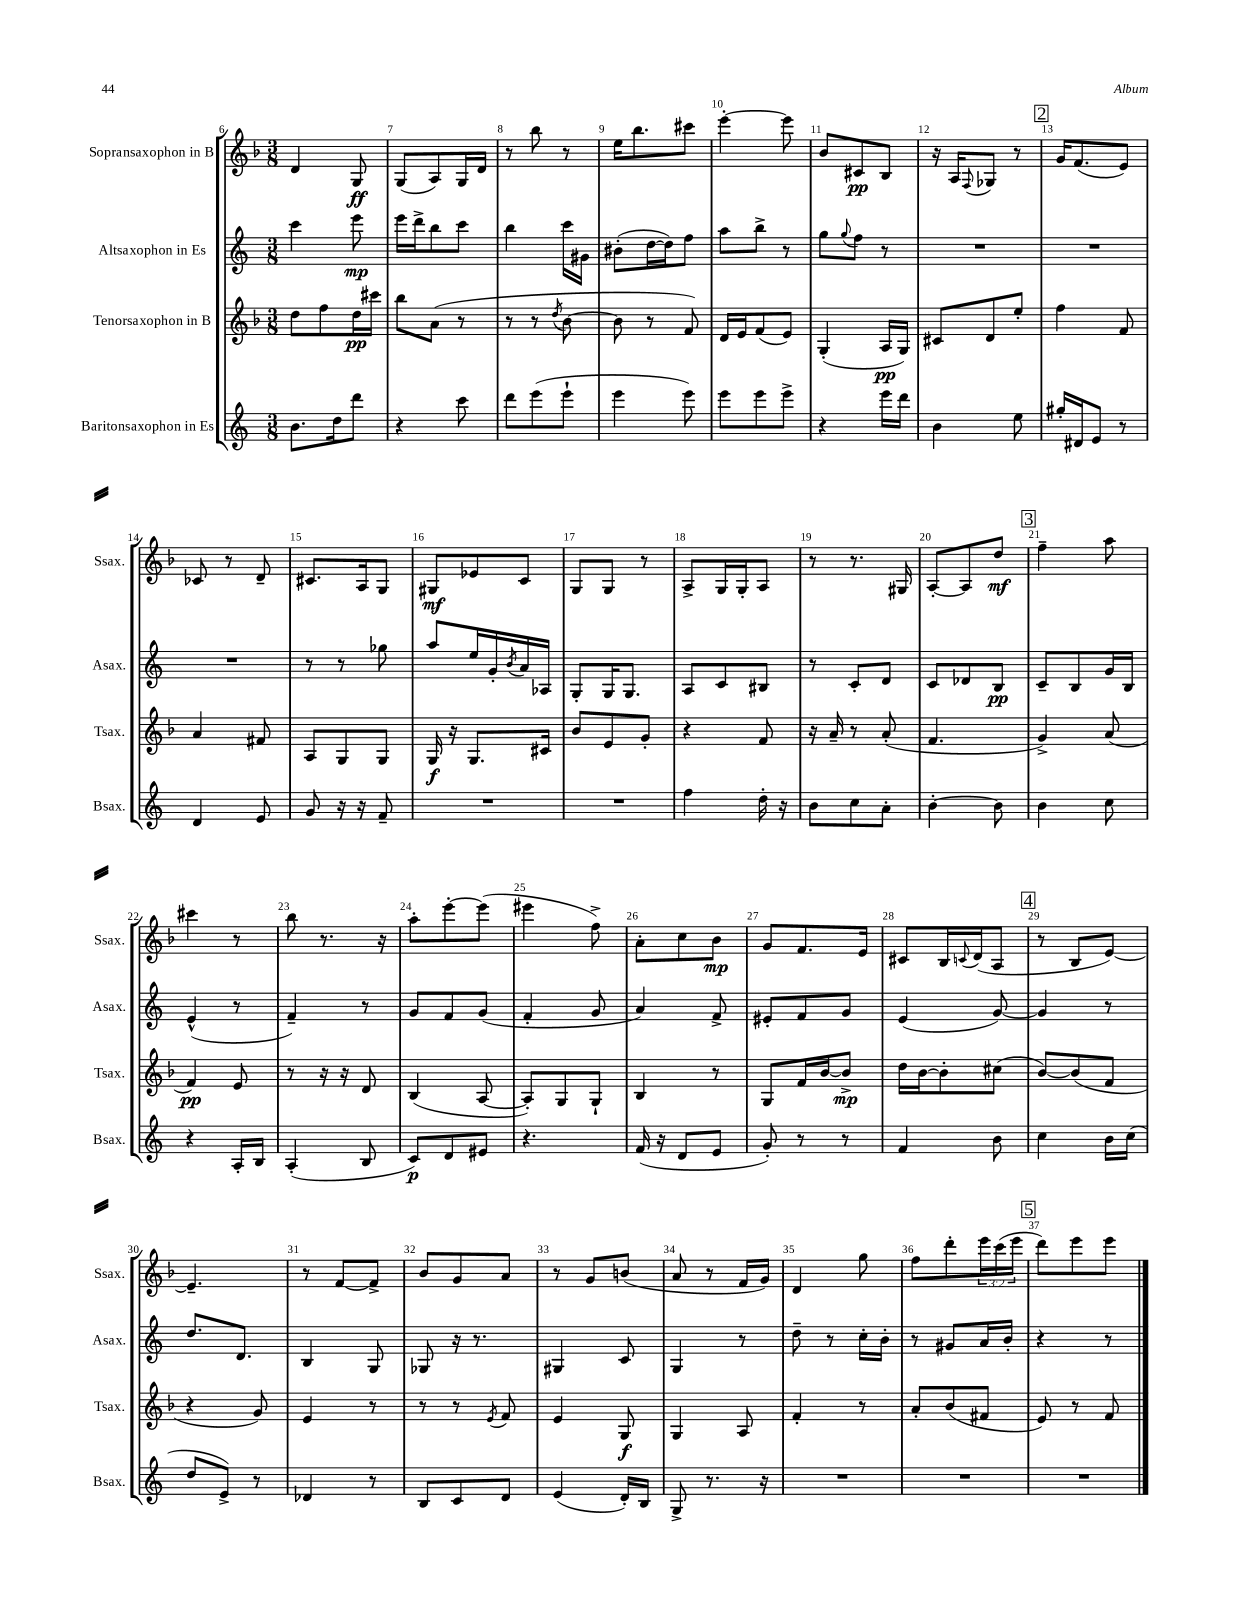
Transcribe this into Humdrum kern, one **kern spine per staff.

**kern	**kern	**kern	**kern
*staff4	*staff3	*staff2	*staff1
*clefG2	*clefG2	*clefG2	*clefG2
*k[]	*k[b-]	*k[]	*k[b-]
*M3/8	*M3/8	*M3/8	*M3/8
8.b	8dd	4ccc	4d
.	8ff	.	.
16dd	.	.	.
8ddd	16dd	8eee	8G
.	16ccc#	.	.
=	=	=	=
4r	8bb-	16eee	(8G
.	.	16ddd^	.
.	(8a	8bb	8A)
8ccc	8r	8ccc	16G
.	.	.	16d
=	=	=	=
8ddd	8r	4bb	8r
(8eee	8r	.	8bb-
.	8qdd	.	.
8eee`	[8b-	16ccc	8r
.	.	16g#	.
=	=	=	=
4eee	8b-]	(8b#'	16ee
.	.	.	8.bb-
.	8r	[16dd	.
.	.	16dd])	.
8eee)	8f)	8ff	8ccc#
=	=	=	=
8eee	16d	8aa	[4eee'
.	16e	.	.
8eee	(8f	8bb^	.
8eee^	8e)	8r	8eee]
=	=	=	=
4r	(4G'	8gg	8b-
.	.	8qqgg	.
.	.	8ff	8c#
16eee	16A	8r	8B-
16ddd	16G)	.	.
=	=	=	=
4b	8c#	4.r	16r
.	.	.	16A
.	.	.	8qqF
.	8d	.	8G-
8ee	8ee'	.	8r
=	=	=	=
16gg#'	4ff	4.r	16g
16d#	.	.	(8.f
8e	.	.	.
8r	8f	.	8e)
=	=	=	=
4d	4a	4.r	8c-
.	.	.	8r
8e	8f#	.	8d~
=	=	=	=
8g	8A	8r	8.c#
16r	8G	8r	.
16r	.	.	16A
8f~	8G	8gg-	8G
=	=	=	=
4.r	16G	8aa	8G#
.	16r	.	.
.	8.G	16ee	8e-
.	.	16g'	.
.	.	8qb	.
.	.	16a	8c
.	16c#	16A-	.
=	=	=	=
4.r	8b-	8G'	8G
.	8e	16G	8G
.	.	8.G	.
.	8g'	.	8r
=	=	=	=
4ff	4r	8A	8A^
.	.	8c	16G
.	.	.	16G'
16dd'	8f	8B#	8A
16r	.	.	.
=	=	=	=
8b	16r	8r	8r
.	16a~	.	.
8cc	8r	8c'	8.r
8a'	(8a'	8d	.
.	.	.	16G#
=	=	=	=
[4b'	4.f	8c	[8A'
.	.	8d-	8A]
8b]	.	8B	8dd
=	=	=	=
4b	4g^)	8c~	4ff~
.	.	8B	.
8cc	(8a	16g	8aa
.	.	16B	.
=	=	=	=
4r	4f)	(4e^^	4ccc#
16A'	8e	8r	8r
16B	.	.	.
=	=	=	=
(4A'	8r	4f~)	8bb-
.	16r	.	8.r
.	16r	.	.
8B	8d	8r	.
.	.	.	16r
=	=	=	=
8c)	(4B-	8g	8aa'
8d	.	8f	[8eee'
8e#	[8A	(8g	(8eee]
=	=	=	=
4.r	8A'])	4f'	4eee#
.	8G	.	.
.	8G`	8g	8ff^)
=	=	=	=
(16f	4B-	4a)	8a'
16r	.	.	.
8d	.	.	8cc
8e	8r	8f^	8b-
=	=	=	=
8g')	8G	8e#'	8g
8r	16f	8f	8.f
.	[16b-	.	.
8r	8b-^]	8g	.
.	.	.	16e
=	=	=	=
4f	16dd	(4e	8c#
.	[16b-	.	.
.	8b-']	.	16B-
.	.	.	8qqc
.	.	.	(16d
8b	(8cc#	[8g)	8A
=	=	=	=
4cc	[8b-)	4g]	8r
.	(8b-]	.	8B-
16b	8f	8r	[8e)
(16cc	.	.	.
=	=	=	=
8dd	4r	8.dd	4.e~]
8e^)	.	.	.
.	.	8.d	.
8r	8g)	.	.
=	=	=	=
4d-	4e	4B	8r
.	.	.	[8f
8r	8r	8G	8f^]
=	=	=	=
8B	8r	8G-	8b-
8c	8r	16r	8g
.	.	8.r	.
.	8qe	.	.
8d	8f	.	8a
=	=	=	=
(4e	4e	4G#	8r
.	.	.	8g
16d')	8G	8c	(8b
16B	.	.	.
=	=	=	=
8G^	4G	4G	8a
8.r	.	.	8r
.	8A	8r	16f
16r	.	.	16g)
=	=	=	=
4.r	4f'	8dd~	4d
.	.	8r	.
.	8r	16cc'	8gg
.	.	16b'	.
=	=	=	=
4.r	8a'	8r	8ff
.	(8b-	8g#	8ddd'
.	8f#	16a	24eee
.	.	.	(24ccc
.	.	16b'	.
.	.	.	24eee
=	=	=	=
4.r	8e)	4r	8ddd)
.	8r	.	8eee
.	8f	8r	8eee
==	==	==	==
*-	*-	*-	*-
